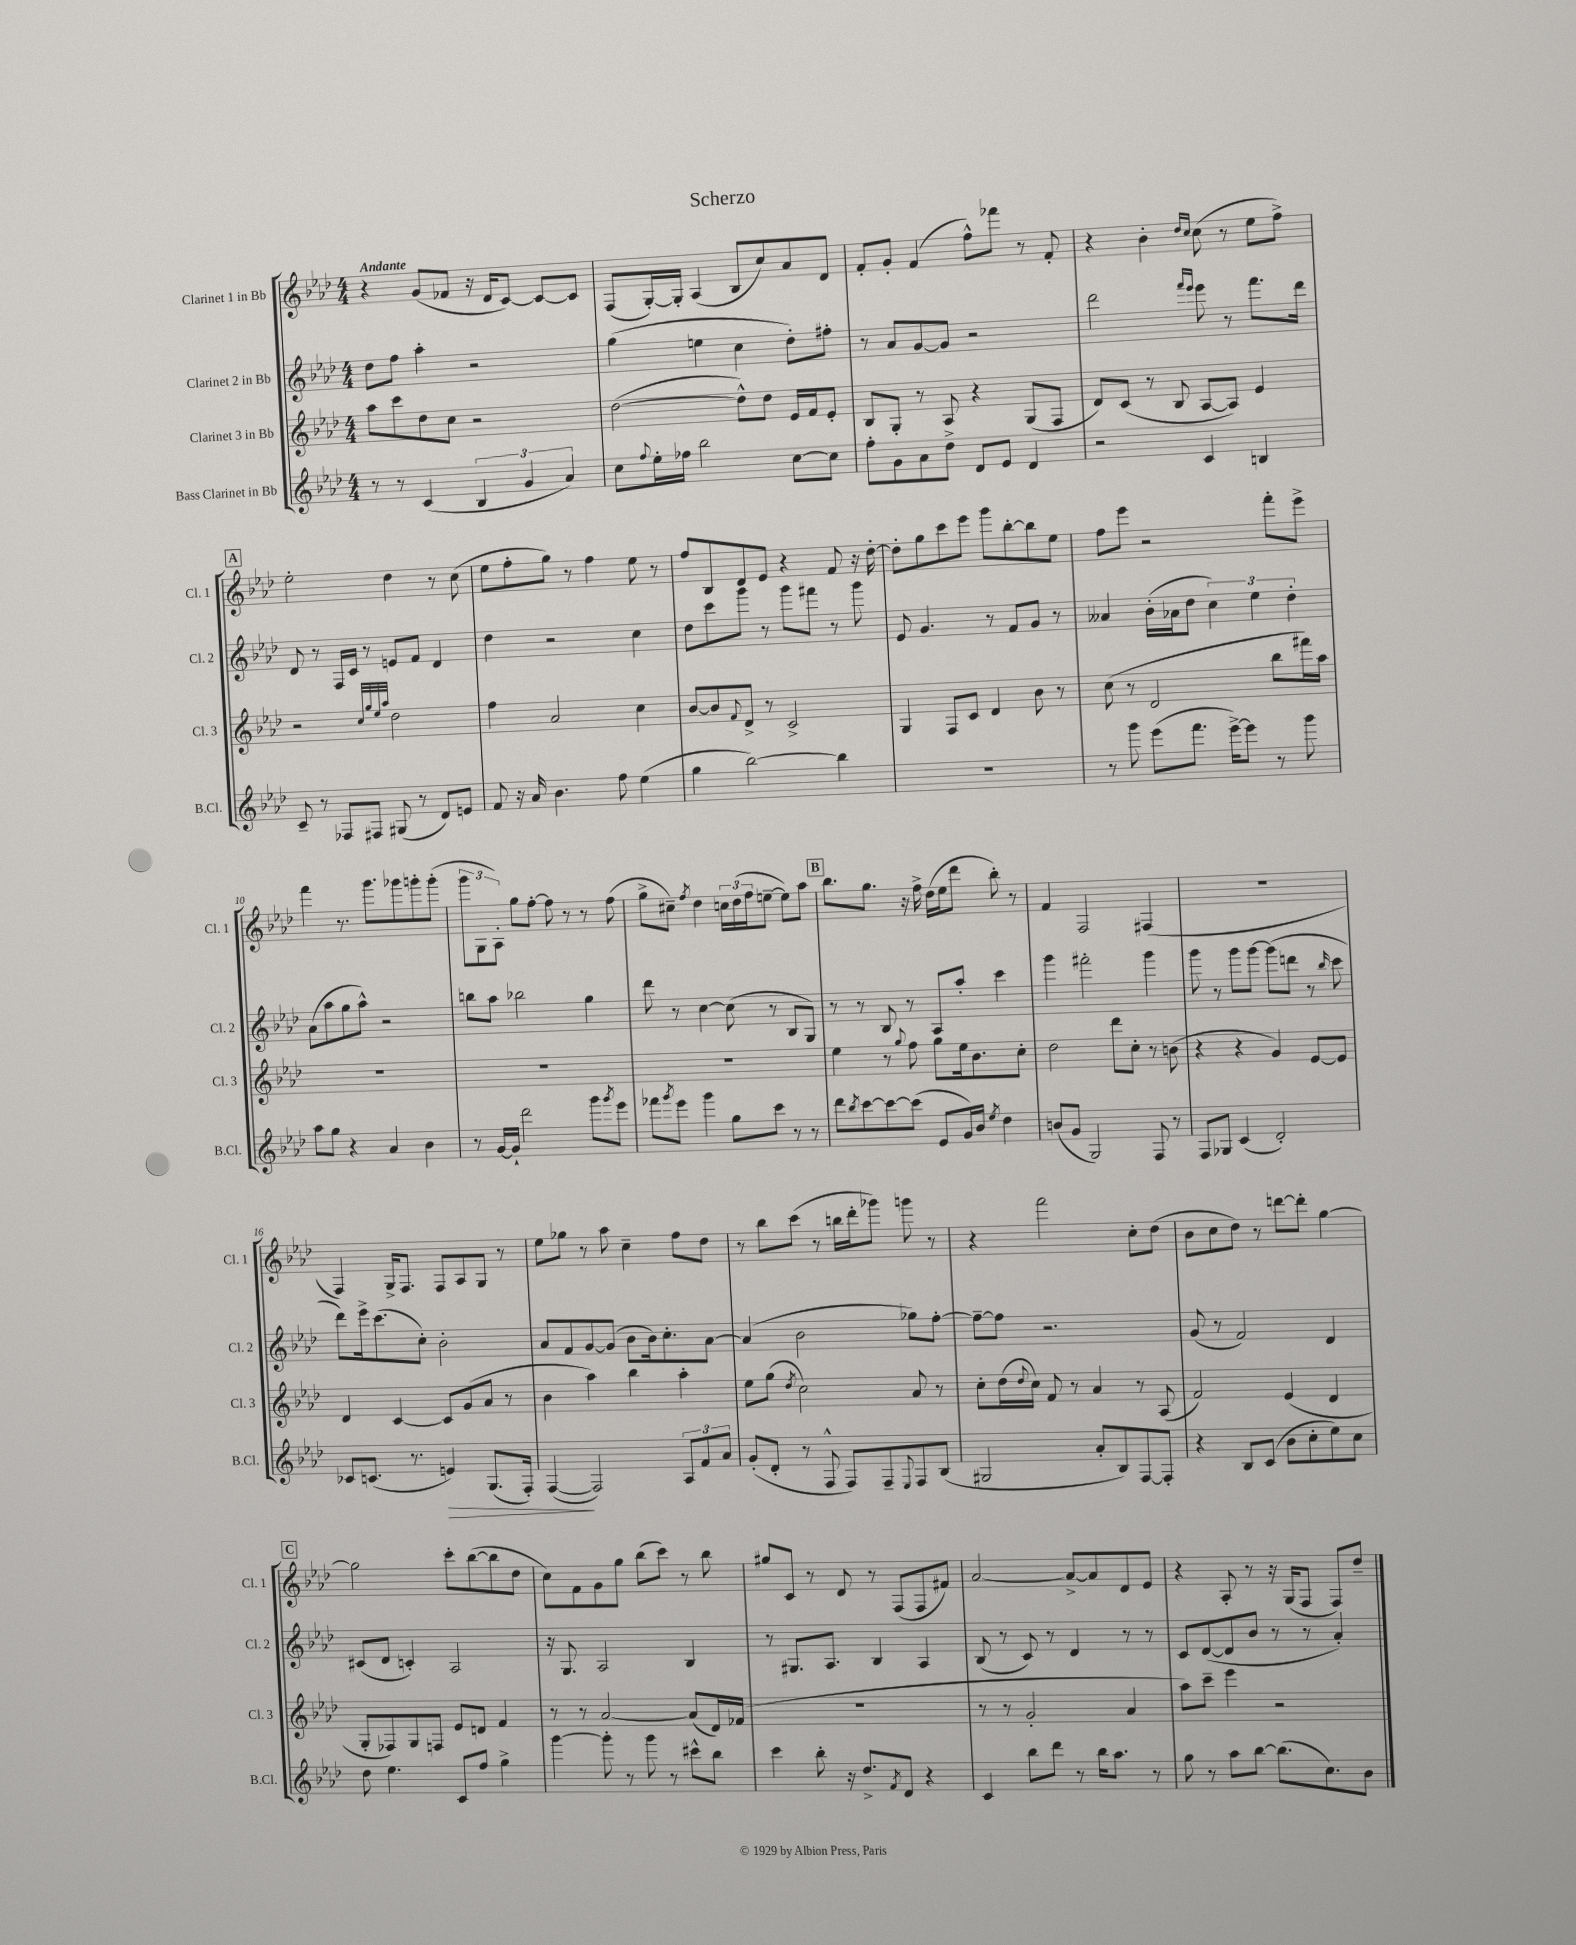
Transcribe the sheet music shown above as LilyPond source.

\header { title = "Scherzo" }
<<
\new StaffGroup <<
\new Staff = "s0" \with { instrumentName = "Clarinet 1 in Bb" shortInstrumentName = "Cl. 1" } {
    \clef treble \key aes \major \numericTimeSignature \time 4/4 \tempo "Andante"
    r4 g'8( fes'8 r16 des'16 c'8~) c'8~ c'8 |
    f8( g16~-.) g16-. aes4( bes8 c''8) aes'8 des'8 |
    f'8-. g'8-. f'4( f''8-^) fes'''8 r8 f'8-. |
    r4 bes'4-. \grace { des''16 c''16 } c''8( r8 ees''8 f''8->) |
    \mark \markup { \box "A" } ees''2-. des''4 r8 c''8( |
    ees''8 f''8-. g''8) r8 f''4 ees''8 r8 |
    f''8 bes8 des'8 ees'8 r4 f'8 r16 des''16~-. |
    des''8-. g''8 c'''8 ees'''8 g'''8 bes''8~-. bes''8 ees''8 |
    f''8 ees'''8 r2 f'''8-. ees'''8-> |
    f'''4 r8. g'''8. ges'''8 g'''8-. g'''8-.( |
    \tuplet 3/2 { g'''8 g8 aes8-.) } g''8 f''8~-. f''8 r8 r8 f''8( |
    g''8-> cis''8--) \acciaccatura { f''8 } des''4 \tuplet 3/2 { c''16 des''16( f''16 } e''8~-- e''8) aes''8 |
    \mark \markup { \box "B" } bes''8. g''8. r16 f''16-> des''16( ees''16 des'''8 bes''8-.) r8 |
    f'4 f2 fis4( |
    R1 |
    f4) g16-> f8. f8 aes8 g8 r8 |
    ees''8 ges''8 r8 aes''8 c''4-- f''8 des''8 |
    r8 bes''8 c'''8( r8 b''16 des'''16-. ges'''8) g'''8 r8 |
    r4 f'''2 c''8-. des''8( |
    bes'8 c''8 des''8) r8 d'''8~ d'''8-. g''4~ |
    \mark \markup { \box "C" } g''2 c'''8-. bes''8~( bes''8 des''8 |
    c''8) f'8 g'8 g''8 bes''8( c'''8) r8 bes''8 |
    gis''8 c'8 r8 des'8 r8 f8( f8 fis'8) |
    aes'2~ aes'8~-> aes'8 des'8 ees'8 |
    r4 aes8-. r8 r16 g16( f8 f8) des''8-- \bar "|." |
}
\new Staff = "s1" \with { instrumentName = "Clarinet 2 in Bb" shortInstrumentName = "Cl. 2" } {
    \clef treble \key aes \major \numericTimeSignature \time 4/4
    des''8 f''8 aes''4-. r2 |
    g''4( e''4 c''4 des''8-.) fis''8-. |
    r8 aes'8 g'8~ g'8 r2 |
    des'''2 \grace { f'''16 ees'''16 } ees'''8 r8 f'''8. des'''16 |
    \mark \markup { \box "A" } des'8 r8 f16 c'16 r8 e'8 f'8 des'4 |
    des''4 r2 c''4 |
    des''8 c'''8 g'''8 r8 g'''8 fis'''8 r8 g'''8 |
    ees'8 g'4. r8 f'8 g'8 r8 |
    aeses'4 bes'16-.( aes'16 des''8 \tuplet 3/2 { c''4) ees''4 des''4-. } |
    aes'8( aes''8 g''8 aes''8-^) r2 |
    b''8 aes''8 bes''2 g''4 |
    des'''8 r8 c''4~ c''8( r8 bes8 g8) |
    \mark \markup { \box "B" } r8 r8 bes8 r8 aes8 aes''8-. c'''4 |
    g'''4 fis'''2-. g'''4 |
    g'''8 r8 g'''8 g'''8~ g'''8( d'''8 r8 \grace { bes''16 } c'''8 |
    des'''8) ees'''16-> c'''8.( c''8-.) bes'2-. |
    aes'8 f'8 g'8~ g'8( bes'8 bes'16) c''8.-. aes'8~ |
    aes'4( bes'2 ges''8) f''8~-. |
    f''8~-- f''8 r2. |
    g'8( r8 f'2) des'4 |
    \mark \markup { \box "C" } cis'8( des'8 c'4-.) aes2 |
    r16 g8. aes2 bes4 |
    r8 gis8. aes8. bes4 aes4 |
    bes8( r8 c'8) r8 des'4 r8 r8 |
    c'8 des'8~( des'8 bes'8 r8 r8 aes'4-.) \bar "|." |
}
\new Staff = "s2" \with { instrumentName = "Clarinet 3 in Bb" shortInstrumentName = "Cl. 3" } {
    \clef treble \key aes \major \numericTimeSignature \time 4/4
    aes''8 c'''8 des''8 c''8 r2 |
    des''2~( des''8-^) des''8 ees'16 f'16 ees'8-. |
    bes8 g8-. r8 aes8 r4 g8( f8 |
    des'8) c'8( r8 bes8 aes8~ aes8) ees'4 |
    \mark \markup { \box "A" } r2 \grace { c''32 g''32 ees''32 aes''32 } des''2 |
    f''4 aes'2 c''4 |
    bes'8~ bes'8 \appoggiatura { f'8 } des'8-> r8 c'2-> |
    g4 f8 c'8 des'4 bes'8 r8 |
    c''8( r8 des'2 bes''8 fis'''16) aes''16 |
    R1 |
    R1 |
    R1 |
    \mark \markup { \box "B" } ees''4 r8 \appoggiatura { g''8 } f''8 g''8 ees''16 bes'8. c''8-. |
    des''2 des'''8 c''8-. r8 b'8( |
    r4 r4 g'4) ees'8~ ees'8 |
    des'4 c'4~ c'8 g'8( aes'8 r8 |
    bes'4 aes''4) bes''4 aes''4-. |
    ees''8 g''8( \acciaccatura { des''8 } c''2) aes'8 r8 |
    c''8-. des''16( \appoggiatura { des''8 } c''16) f'8 r8 aes'4 r8 aes8( |
    f'2) ees'4( des'4 |
    \mark \markup { \box "C" } g8-. fes8) g8 f8 ees'8 d'8 f'4 |
    r8 r8 aes'2~ aes'8( des'16) fes'16( |
    R1 |
    r8 r8 g'2-. aes'4 |
    aes''8) c'''8-- ees'''4 r2 \bar "|." |
}
\new Staff = "s3" \with { instrumentName = "Bass Clarinet in Bb" shortInstrumentName = "B.Cl." } {
    \clef treble \key aes \major \numericTimeSignature \time 4/4
    r8 r8 c'4( \tuplet 3/2 { bes4 g'4 aes'4) } |
    c''8 \appoggiatura { f''8 } ees''16-. fes''16 bes''2 c''8~ c''8 |
    f''8-. g'8 aes'8 des''8-> des'8 ees'8 des'4 |
    r2 c'4 b4 |
    \mark \markup { \box "A" } c'8-- r8 fes8 fis8 gis8( r8 des'8) e'8 |
    f'8 r16 aes'16 bes'4. f''8 ees''4( |
    g''4 bes''2~) bes''4 |
    R1 |
    r8 g'''8 ees'''8( f'''8. ees'''16~->) ees'''8 r8 g'''8 |
    aes''8 g''8 r4 aes'4 bes'4 |
    r8 g'16~ g'16-! des'''2 g'''8 \acciaccatura { g'''8 } ees'''8 |
    fes'''8 \acciaccatura { g'''8 } ees'''8 g'''4 g''8 c'''8 r8 r8 |
    \mark \markup { \box "B" } des'''8 \acciaccatura { bes''8 } c'''8~ c'''8~ c'''8( ees'8 g'16) bes'16 \acciaccatura { ees''8 } des''4 |
    b'8( g'8 g2) f8 r8 |
    f8 ges8 c'4( des'2-.) |
    ces'8 c'8.( r8. e'4\>) g8.( f16-.) |
    f4~\!( f2) \tuplet 3/2 { aes8 f'8 aes'8 } |
    g'8-.( des'8-. r8 f8-^ f8) f8-- \appoggiatura { ees8 } f8 bes8( |
    gis2 aes'8-. bes8) f8~ f8-. |
    r4 bes8 c'8( bes'8 c''8-. ees''8) c''8 |
    \mark \markup { \box "C" } des''8 ees''4. c'8 f''8 g''4-> |
    g'''4~ g'''8-. r8 g'''8 r8 cis'''8-^ bes''8 |
    c'''4 bes''8-. r16 des''8.-> \acciaccatura { f'8 } des'8 r4 |
    c'4 bes''8 des'''8 r8 bes''16 aes''8. r8 |
    g''8 r8 aes''8 bes''8~ bes''8.( c''8.) bes'8 \bar "|." |
}
>>
>>
